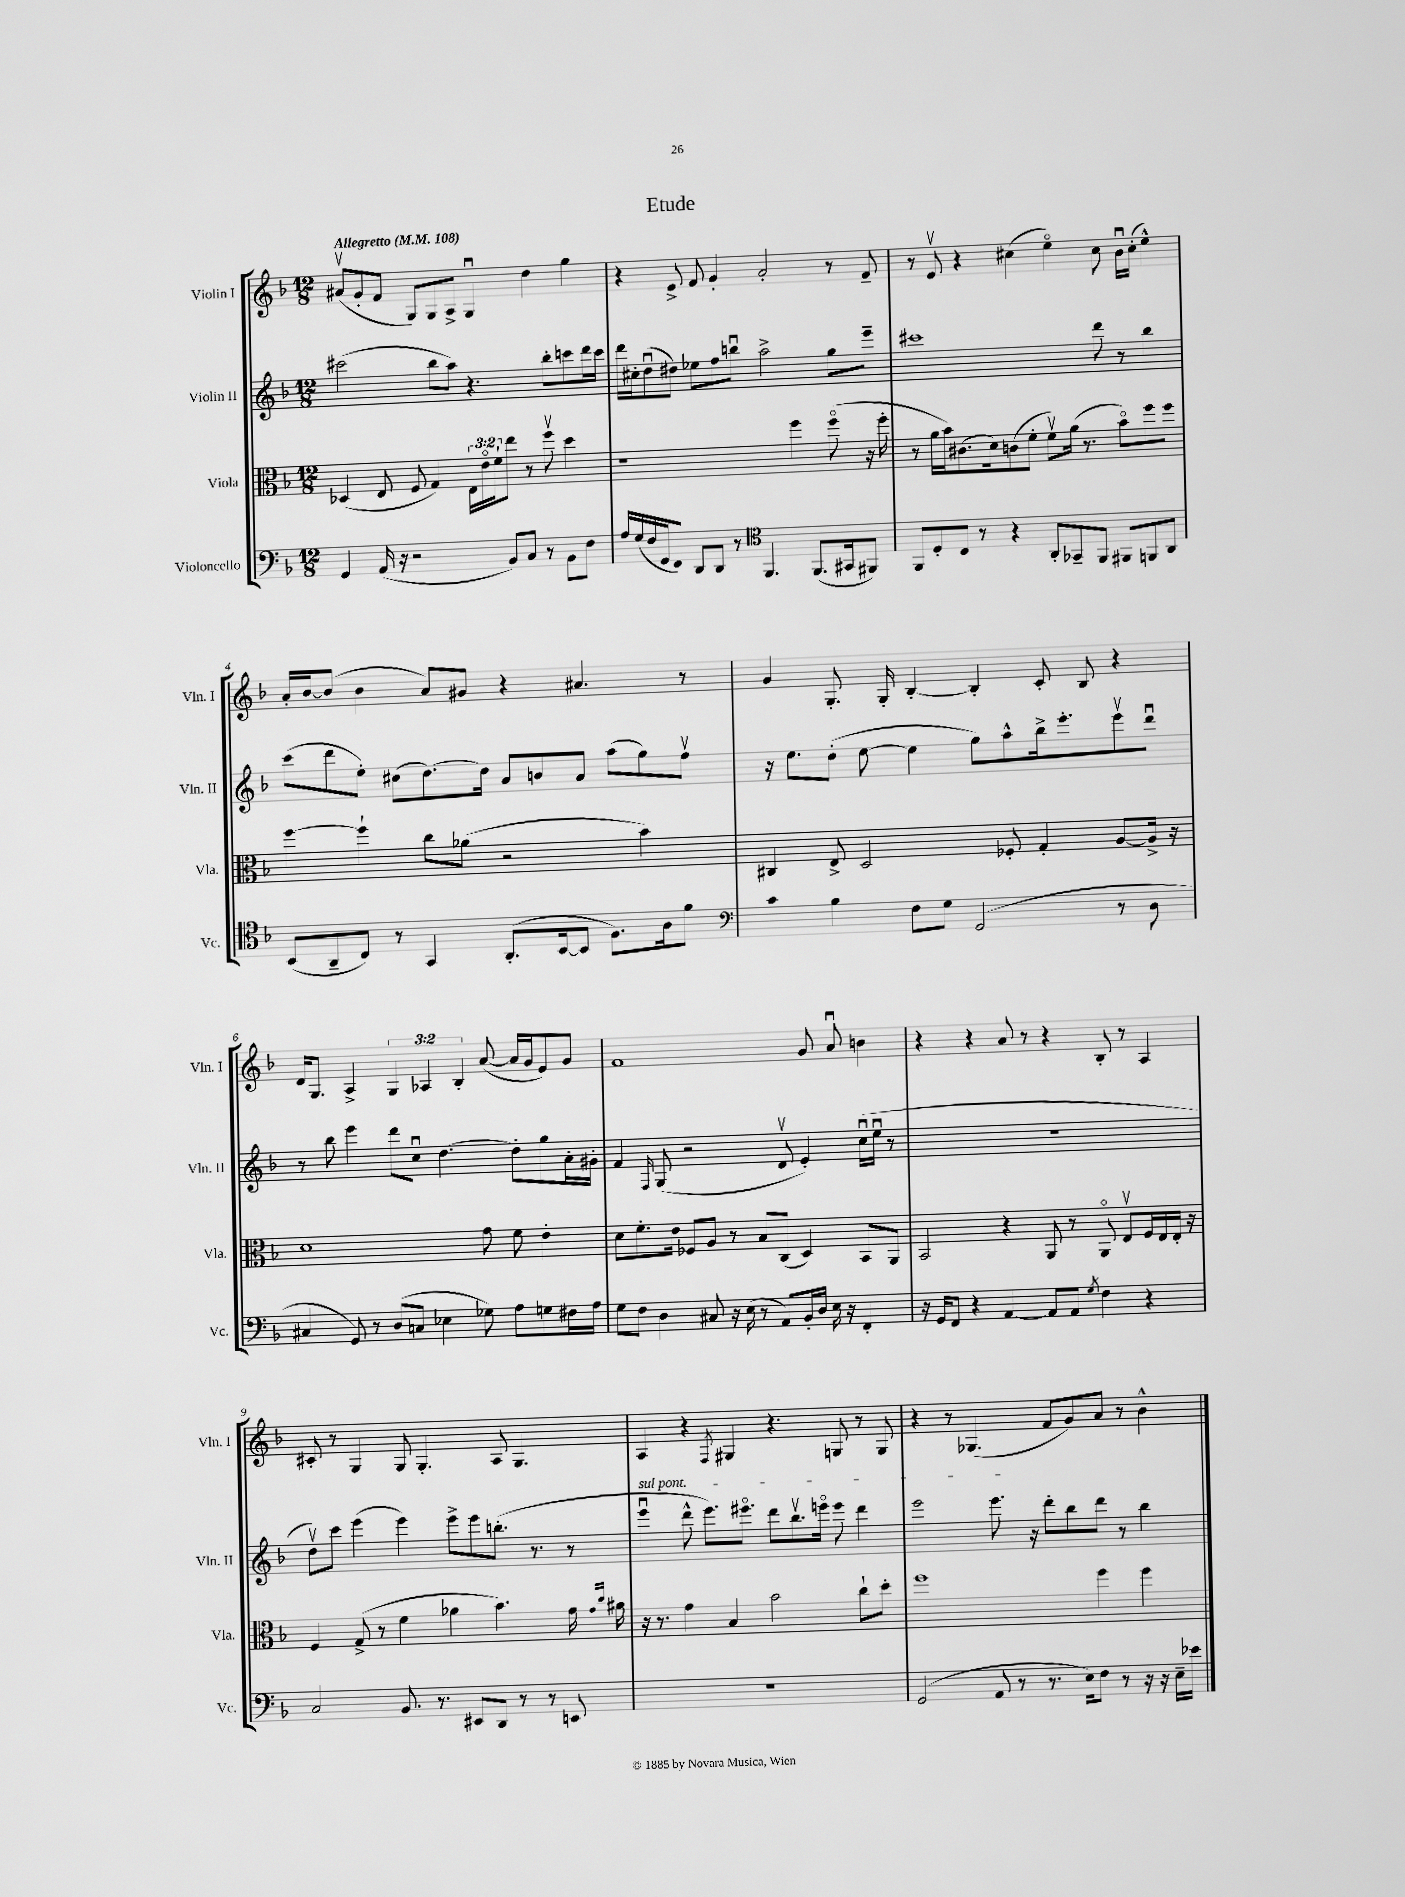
\header { title = "Etude" }
<<
\new StaffGroup <<
\new Staff = "s0" \with { instrumentName = "Violin I" shortInstrumentName = "Vln. I" } {
    \clef treble \key f \major \numericTimeSignature \time 12/8 \override Staff.TupletNumber.text = #tuplet-number::calc-fraction-text \tempo "Allegretto" 4 = 108
    ais'8\upbow( g'8-. f'8 g8) g8 a8-> g4\downbow d''4 g''4 |
    r4 e'8-> f'8 g'4-. a'2-. r8 f'8-- |
    r8 e'8\upbow r4 cis''4( e''4\flageolet) cis''8 bes'16\downbow cis''16-.( e''4-^) |
    a'16-. bes'16~ bes'8( bes'4 a'8) gis'8 r4 ais'4. r8 |
    g'4 g8.-. g16-. bes4~-. bes4-. c'8-. bes8 r4 |
    d'16 g8. a4-> \tuplet 3/2 { g4 aes4 bes4-. } a'8~( a'16 g'16 e'8) g'8 |
    f'1 g'8 a'8\downbow b'4 |
    r4 r4 a'8 r8 r4 bes8-. r8 a4 |
    cis'8-. r8 g4 g8 g4.-. a8 g4. |
    a4 r4 \acciaccatura { f8 } gis4 r4. g8 r8 g8 |
    r4 r8 ges4.( f'8 g'8) a'8 r8 bes'4-^ \bar "|." |
}
\new Staff = "s1" \with { instrumentName = "Violin II" shortInstrumentName = "Vln. II" } {
    \clef treble \key f \major \numericTimeSignature \time 12/8
    cis'''2( bes''8 a''8) r4. bes''8-. c'''8 d'''16 c'''16 |
    d'''16 cis''16-. d''8\downbow( dis''8) ees''8 f''8 b''8\downbow a''2-> g''8 e'''8-- |
    cis'''1 d'''8 r8 bes''4 |
    c'''8( d'''8 e''8-.) cis''8( d''8.~) d''16 a'8 b'8 a'8 a''8( g''8) f''8\upbow |
    r16 e''8. d''8-.( e''8~ e''4 g''8) a''8-^ bes''16-> e'''8.-. e'''8\upbow d'''8\downbow |
    r8 bes''8 e'''4 d'''8 c''8\downbow d''4.~ d''8-. g''8 a'16-. gis'16-. |
    f'4 \grace { f16 } g8( r2 d'8\upbow e'4-.) c''16\downbow( e''16\downbow r8 |
    R1. |
    d''8\upbow) c'''8 e'''4( e'''4) e'''8-> e'''8 b''8.-.( r8. r8 |
    \once \override TextSpanner.bound-details.left.text = \markup { \italic "sul pont." } e'''4\downbow\startTextSpan d'''8-^ e'''8.) eis'''8.\flageolet d'''8 bes''8.\upbow e'''16\flageolet e'''8 d'''4 |
    e'''2 e'''8.\stopTextSpan r16 d'''8-. bes''8 d'''8 r8 bes''4 \bar "|." |
}
\new Staff = "s2" \with { instrumentName = "Viola" shortInstrumentName = "Vla." } {
    \clef alto \key f \major \numericTimeSignature \time 12/8 \override Staff.TupletNumber.text = #tuplet-number::calc-fraction-text
    des4( e8 f8 g4) \tuplet 3/2 { e16 e'16\flageolet f'16-! } e''8 r8 f''8\upbow d''4 |
    r1 f''4 f''8\flageolet( r16 f''16-. |
    r8 a'16 bes'16) cis'8.( d'16) c'8( f'8-. f'8\upbow) a'16( r8. bes'8\flageolet) f''8 f''8 |
    f''4~ f''4-! c''8 aes'8( r2 bes'4) |
    cis4 e8-> d2 fes8-. g4-. a8~ a16-> r16 |
    d'1 g'8 f'8 e'4-. |
    d'8 f'8.-. e'16 fes8 a8 r8 bes8 c8( d4) bes,8 a,8 |
    bes,2 r4 a,8 r8 a,8\flageolet e8\upbow f16 e16 e16-. r16 |
    f4 g8->( r8 f'4 aes'4 bes'4.) g'16 \grace { g'16 c''16 } ais'16 |
    r16 r8. g'4 bes4 bes'2 c''8-! d''8-. |
    f''1 f''4 f''4 \bar "|." |
}
\new Staff = "s3" \with { instrumentName = "Violoncello" shortInstrumentName = "Vc." } {
    \clef bass \key f \major \numericTimeSignature \time 12/8
    g,4 a,16( r16 r2 bes,8) c8 r8 bes,8 f8 |
    a16 g16( f16 g,16 f,8) d,8 d,8 r8 \clef tenor f,4. f,8.( gis,16 fis,8) |
    f,8 d8-. c8 r8 r4 a,8-. ges,8-- f,8 fis,8 f,8 a,8 |
    bes,8( a,8-- c8) r8 g,4 a,8.-.( bes,16~ bes,8 f8.) a16 f'8 |
    \clef bass c'4 bes4 f8 g8 g,2( r8 d8 |
    cis4 g,8) r8 d8( c8 ees4 ges8) a8 g8 fis16 a16 |
    g8 f8 d4 cis8 r16 e16( r8 a,8) bes,16-. d16 e16 r16 f,4-. |
    r16 g,16 f,8 r4 a,4~ a,8 a,8 \acciaccatura { g8 } f4 r4 |
    c2 bes,8. r8. eis,8 d,8 r8 r8 e,8 |
    R1. |
    g,2( a,8 r8 r8. e16) f8 r8 r16 r16 e16-- ees'16 \bar "|." |
}
>>
>>
